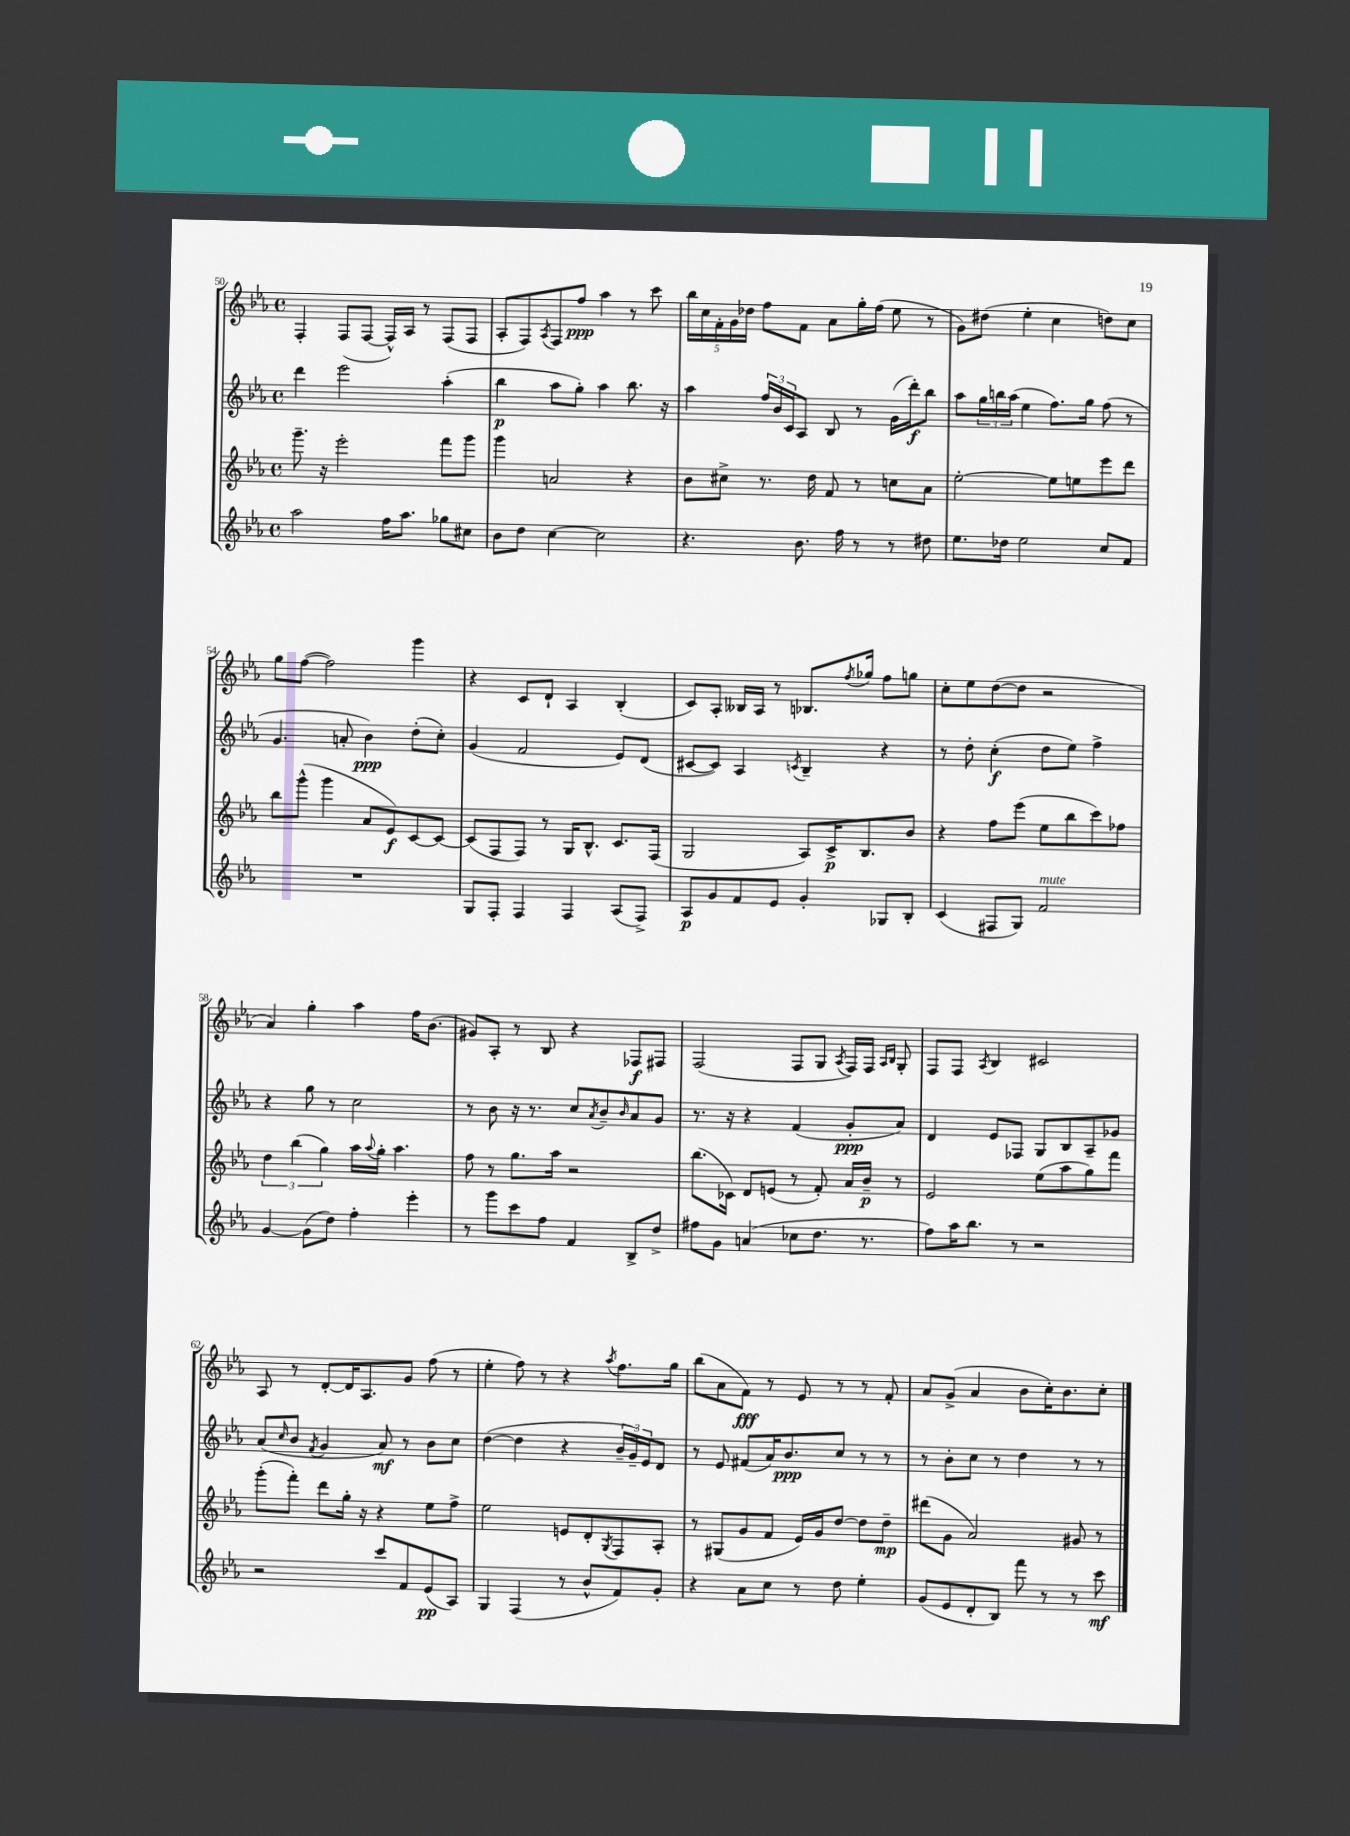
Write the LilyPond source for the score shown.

<<
\new StaffGroup <<
\new Staff = "s0" {
    \clef treble \key ees \major \defaultTimeSignature \time 4/4
    f4-. f8( f8~ f16-^) aes16 r8 f8( f8 |
    aes8-. f8) \acciaccatura { aes8 } f8 f''8\ppp aes''4 r8 c'''8 |
    \tuplet 5/4 { bes''16 c''16 f'16-. g'16 des''16 } f''8 f'8 aes'8 g''16-. f''16( ees''8 r8 |
    g'8) dis''8( ees''4-. c''4 d''8) c''8 |
    g''8 f''8~( f''2) g'''4 |
    r4 c'8 d'8-! aes4 bes4-.( |
    c'8) aes8-. beses16 aes16 r8 bes8. \acciaccatura { f''8 } ges''16 f''8 g''8 |
    c''8-. ees''8 d''8~( d''8 r2 |
    aes'4) g''4-. aes''4 f''16 bes'8.( |
    gis'8) aes8-. r8 bes8 r4 fes8\f fis8 |
    f2( f8 g8 \acciaccatura { aes8 } f16) f16 \grace { aes16 bes16 } g8-. |
    f8 f8 \acciaccatura { aes8 } bes4 cis'2 |
    aes8 r8 d'8~-. d'16 aes8. g'8 f''8( r8 |
    ees''4-. f''8) r8 r4 \acciaccatura { aes''8 } f''8. g''16 |
    bes''8( aes'8 f'8\fff) r8 ees'8 r8 r8 f'8-. |
    aes'8 g'8->( aes'4 bes'8 c''16-.) bes'8. c''8-. \bar "|." |
}
\new Staff = "s1" {
    \clef treble \key ees \major \defaultTimeSignature \time 4/4
    d'''4 ees'''2 aes''4-.( |
    bes''4\p aes''8 g''8-.) aes''4 bes''8. r16 |
    aes''4 \tuplet 3/2 { f''16 bes'16 c'16 } aes8 bes8 r8 g'16( d'''16-.\f) bes''8 |
    aes''8 \tuplet 3/2 { g''16 b''16 aes''16( } ees''4 f''8.) g''16 f''8( r8 |
    g'4. a'8-. bes'4\ppp) d''8-.( c''8-.) |
    g'4( f'2 ees'8) d'8( |
    cis'8~ cis'8) aes4 \acciaccatura { c'8 } bes4-- r4 |
    r8 d''8-. c''4-.\f( d''8 ees''8) f''4-> |
    r4 g''8 r8 c''2 |
    r8 bes'8 r16 r8. c''8 \acciaccatura { aes'8 } bes'8-- \grace { bes'16 } aes'8 g'8 |
    r8. r16 r4 f'4( g'8-.\ppp aes'8) |
    d'4 ees'8 fes8 g8 bes8 aes8-- ges'8 |
    aes'8( \grace { c''16 } bes'8 \acciaccatura { f'8 } g'4 aes'8\mf) r8 bes'8 c''8 |
    d''4~( d''4 r4 \tuplet 3/2 { bes'16-- g'16--) ees'16 } d'8 |
    r8 ees'8 fis'8( aes'16) bes'8.\ppp c''8 r8 r8 |
    r8 bes'8-. c''8 r8 d''4 r8 r8 \bar "|." |
}
\new Staff = "s2" {
    \clef treble \key ees \major \defaultTimeSignature \time 4/4
    g'''8.-- r16 ees'''2-. f'''8 g'''8 |
    g'''4 a'2 r4 |
    bes'8 cis''8-> r8. d''16 f'8 r8 c''8 aes'8 |
    ees''2~-. ees''8 e''8 ees'''8 d'''8 |
    bes''8 g'''8-^( g'''4 aes'8 ees'8\f) c'8~ c'8~ |
    c'8( f8 f8) r8 g16 bes8.-^ c'8. f16( |
    g2 aes8) c'16->\p bes8. bes'8 |
    r4 f''8 ees'''8( ees''8 bes''8 c'''8) fes''8 |
    \tuplet 3/2 { d''4 bes''4( g''4) } aes''16 \appoggiatura { aes''8 } g''16-. aes''4. |
    f''8 r8 g''8. aes''16 r2 |
    bes''8.( ces'16) d'8 e'8( r8 f'8-.) aes'16 bes'16--\p r8 |
    ees'2 ees''8( aes''8 g''8) f'''8 |
    g'''8-.( f'''8-.) d'''8 g''16-. r16 r4 ees''8 f''8-> |
    ees''2 e'8 d'8-. \acciaccatura { g8 } f8 aes8-. |
    r8 gis8( g'8 f'8 ees'16) g'16 d''8~ d''8 d''8--\mp |
    dis'''8( g'8 aes'2) gis'8 r8 \bar "|." |
}
\new Staff = "s3" {
    \clef treble \key ees \major \defaultTimeSignature \time 4/4
    aes''2 f''16 aes''8. ges''8 cis''8 |
    bes'8 d''8 c''4~ c''2 |
    r4. bes'8. f''16 r8 r8 dis''8 |
    ees''8. des''16 ees''2 c''8 f'8 |
    R1 |
    g8 f8-. f4 f4 aes8( f8->) |
    aes8\p g'8 f'8 ees'8 g'4-. ges8 bes8-. |
    c'4( fis8 g8) f'2^\markup { \italic "mute" } |
    g'4~ g'8( d''8) f''4-. ees'''4-. |
    r8 g'''8 c'''8 f''8 f'4 bes8-> d''8-> |
    fis''8 g'8 a'4( ces''8 d''8. r8. |
    f''8) aes''16 bes''8. r8 r2 |
    r2 c'''8 f'8 ees'8\pp( aes8) |
    g4 f4( r8 bes'8-^ f'8) g'8-. |
    r4 aes'8 c''8 r8 d''8 ees''4-. |
    g'8( ees'8 d'8-. bes8) f'''8 r8 r8 c'''8\mf \bar "|." |
}
>>
>>
\layout { \context { \Score currentBarNumber = #50 } }
